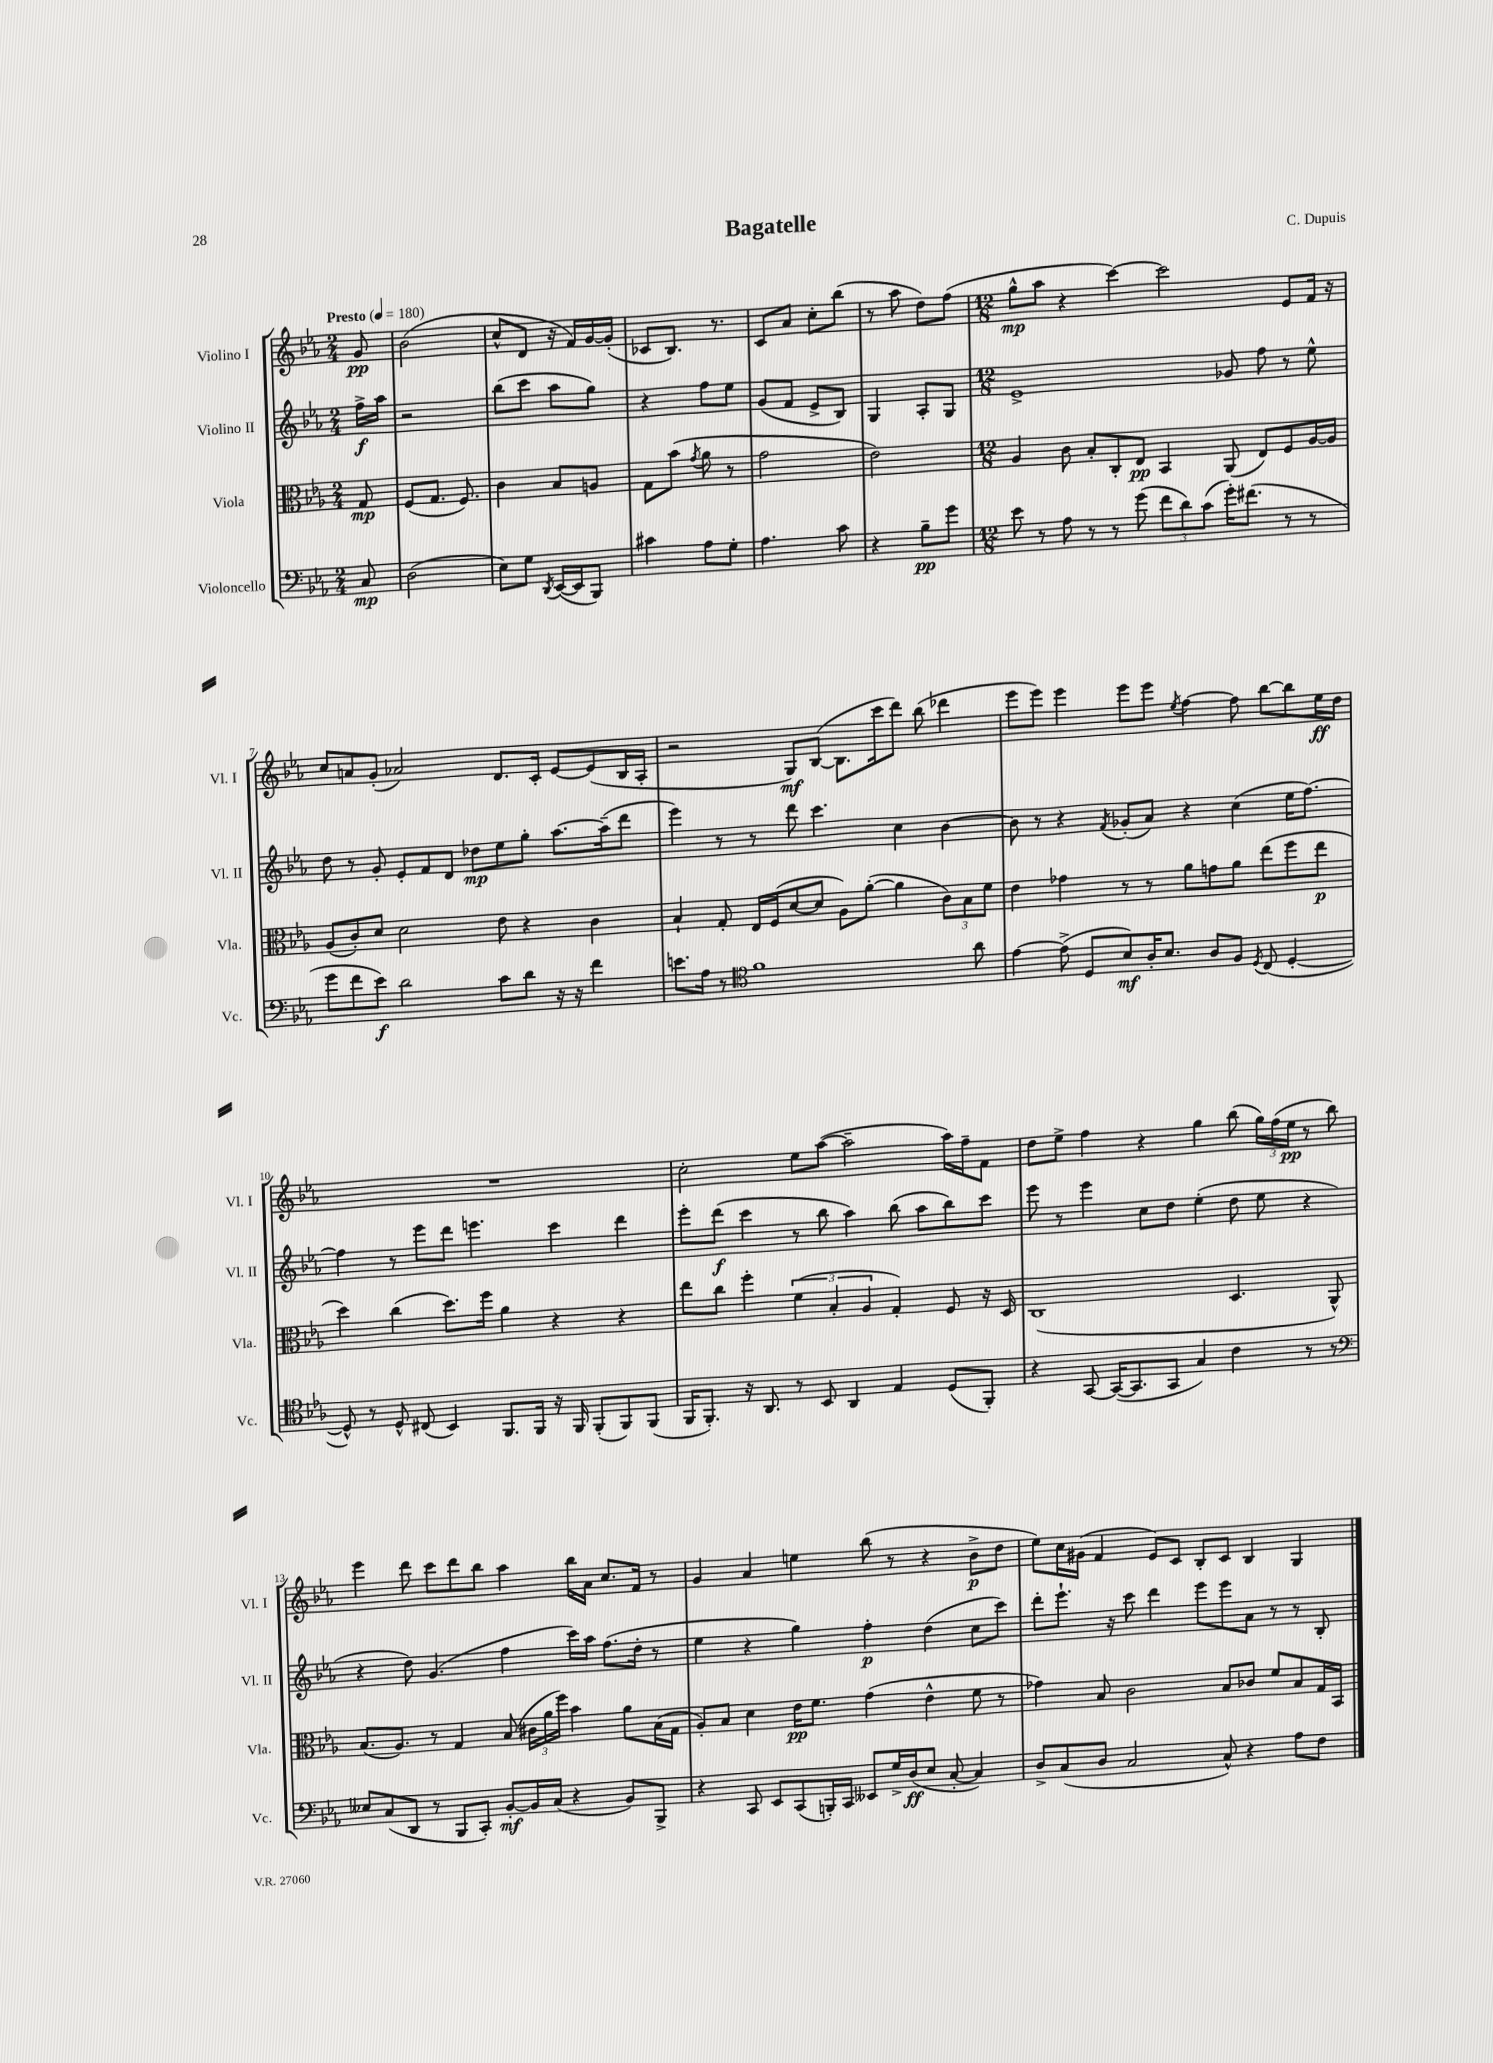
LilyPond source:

\header { title = "Bagatelle" composer = "C. Dupuis" }
<<
\new StaffGroup <<
\new Staff = "s0" \with { instrumentName = "Violino I" shortInstrumentName = "Vl. I" } {
    \clef treble \key ees \major \numericTimeSignature \time 2/4 \partial 8 \tempo "Presto" 4 = 180
    \autoBeamOff g'8\pp |
    bes'2( |
    c''8[-^ d'8] r16 f'16[) g'16~ g'16]-.( |
    ces'8[ bes8.]) r8. |
    c'8[ aes'8] c''8[-. bes''8]( |
    r8 aes''8 d''8[) f''8]( |
    \numericTimeSignature \time 12/8 g''8[-^\mp aes''8] r4 c'''4~) c'''2 ees'8[ f'16] r16 |
    c''8[ a'8 g'8]-.( aes'2) d'8.[ c'16]-. ees'8[~ ees'8( bes16 aes16]-. |
    r2 g8[\mf) bes8]~( bes8.[ c'''16 d'''8]) bes''8( des'''4 |
    ees'''8[ ees'''8]) ees'''4 ees'''8[ ees'''8] \acciaccatura { ees''8 } f''4~ f''8 bes''8[~ bes''8 ees''16\ff d''16] |
    R1. |
    c''2-. ees''8[ aes''8]~( aes''2-- aes''16[) f''16-- f'8] |
    d''8[ ees''8]-> f''4 r4 g''4 bes''8( \tuplet 3/2 { g''16[) f''16( ees''16]\pp } r8 bes''8) |
    ees'''4 d'''8 c'''8[ d'''8 bes''8] aes''4 bes''16[ aes'16] c''8.[ f'16] r8 |
    g'4 aes'4 e''4 bes''8( r8 r4 bes'8[->\p d''8] |
    ees''8[) c''16 gis'16]( f'4 ees'8[) c'8] bes8[-. c'8] bes4 g4 \bar "|." |
}
\new Staff = "s1" \with { instrumentName = "Violino II" shortInstrumentName = "Vl. II" } {
    \clef treble \key ees \major \numericTimeSignature \time 2/4 \partial 8
    \autoBeamOff f''16[->\f aes''16] |
    r2 |
    bes''8[( c'''8] aes''8[ g''8]) |
    r4 f''8[ ees''8] |
    g'8[( f'8] ees'8[-> bes8]) |
    g4 aes8[-. g8] |
    \numericTimeSignature \time 12/8 ees'1-> ges'8 f''8 r8 ees''8-^ |
    d''8 r8 g'8-. ees'8[-. f'8 d'8] des''8[\mp ees''8 g''8]-. aes''8.[~ aes''16--( d'''8] |
    ees'''4) r8 r8 d'''8 c'''4. c''4 bes'4~ |
    bes'8 r8 r4 \acciaccatura { f'8 } ges'8[-.( aes'8]) r4 c''4( ees''16[ f''8.]~) |
    f''4 r8 ees'''8[ d'''8] e'''4. c'''4 d'''4 |
    ees'''8[-. d'''8]\f( c'''4 r8 bes''8 aes''4) bes''8( aes''8[ bes''8) c'''8] |
    ees'''8 r8 ees'''4 c''8[ d''8] ees''4-.( d''8 ees''8 r4 |
    r4 d''8) g'4.( f''4 c'''16[) aes''16] f''8.[( d''16]-. r8 |
    ees''4 r4 g''4) f''4-.\p d''4( c''8[ c'''8]) |
    d'''8[-. ees'''8.]-! r16 c'''8 d'''4 ees'''8[ ees'''8 aes'8] r8 r8 bes8-. \bar "|." |
}
\new Staff = "s2" \with { instrumentName = "Viola" shortInstrumentName = "Vla." } {
    \clef alto \key ees \major \numericTimeSignature \time 2/4 \partial 8
    \autoBeamOff g8\mp |
    f8[( g8.] f8.) |
    c'4 bes8[ a8] |
    g8[ bes'8]( \acciaccatura { g'8 } aes'8 r8 |
    g'2 |
    ees'2) |
    \numericTimeSignature \time 12/8 aes4 c'8 bes8[-. c8-. ees8]\pp bes,4 aes,8( ees8[) f8 aes16~ aes16] |
    aes8[( c'8-.) d'8] d'2 ees'8 r4 c'4 |
    bes4-! g8-. ees16[ f16( d'8~ d'8] aes8[) aes'8]~-.( aes'4 \tuplet 3/2 { c'8[) bes8 f'8] } |
    ees'4 ges'4 r8 r8 aes'8[ g'8 aes'8] ees''8[( f''8 ees''8]\p |
    d''4) c''4( d''8.[) f''16] aes'4 r4 r4 |
    ees''8[ c''8] f''4-. \tuplet 3/2 { f'4( bes4-. aes4 } g4-.) f8 r16 d16 |
    c1( d4. aes,8-^) |
    bes8.[( aes8.]) r8 g4 bes8( \tuplet 3/2 { cis'16[ aes'16 f''16]) } bes'4 aes'8[ bes16( g16] |
    aes8[-.) bes8] d'4 ees'16[\pp f'8.] g'4( ees'4-^ f'8 r8 |
    ges'4) bes8 c'2 bes8[ ces'8] f'8[ bes8 g16 bes,16] \bar "|." |
}
\new Staff = "s3" \with { instrumentName = "Violoncello" shortInstrumentName = "Vc." } {
    \clef bass \key ees \major \numericTimeSignature \time 2/4 \partial 8
    \autoBeamOff c8\mp |
    d2( |
    ees8[) g8] \acciaccatura { d,8 } ees,16[~( ees,16 bes,,8]) |
    cis'4 aes8[ g8]-. |
    aes4. c'8 |
    r4 bes8[--\pp g'8] |
    \numericTimeSignature \time 12/8 ees'8 r8 aes8 r8 r8 g'8( \tuplet 3/2 { f'8[ d'8) c'8]( } g'16[-.) fis'8.]( r8 r8 |
    g'8[ f'8 ees'8]\f) d'2 c'8[ d'8] r16 r16 f'4 |
    e'8.[ aes16] r8 \clef tenor f'1 aes'8 |
    ees'4~ ees'8->( d8[ bes8\mf) aes16-. bes8.] aes8[ f8] \acciaccatura { d8 } c8( d4~-. |
    d8-^) r8 d8-^ cis8( bes,4) f,8.[ f,16] r16 f,16 f,8[-.( f,8) f,8]( |
    f,16[ f,8.]-.) r16 aes,8. r8 bes,8 aes,4 ees4 d8[( f,8]-.) |
    r4 g,8~ g,16[~( g,8. g,8] g4) c'4 r8 r8 |
    \clef bass eeses8[ c8( d,8] r8 bes,,8[ c,8]-.) bes,8[~-.\mf bes,16 c16]( r4 bes,8[) bes,,8]-> |
    r4 c,8 ees,8[ c,8( b,,16-.) c,16] eeses,8[ g16-> d16\ff( ees8] c8~-. c4) |
    d8[-> c8( d8] c2 c8-^) r4 aes8[ f8] \bar "|." |
}
>>
>>
